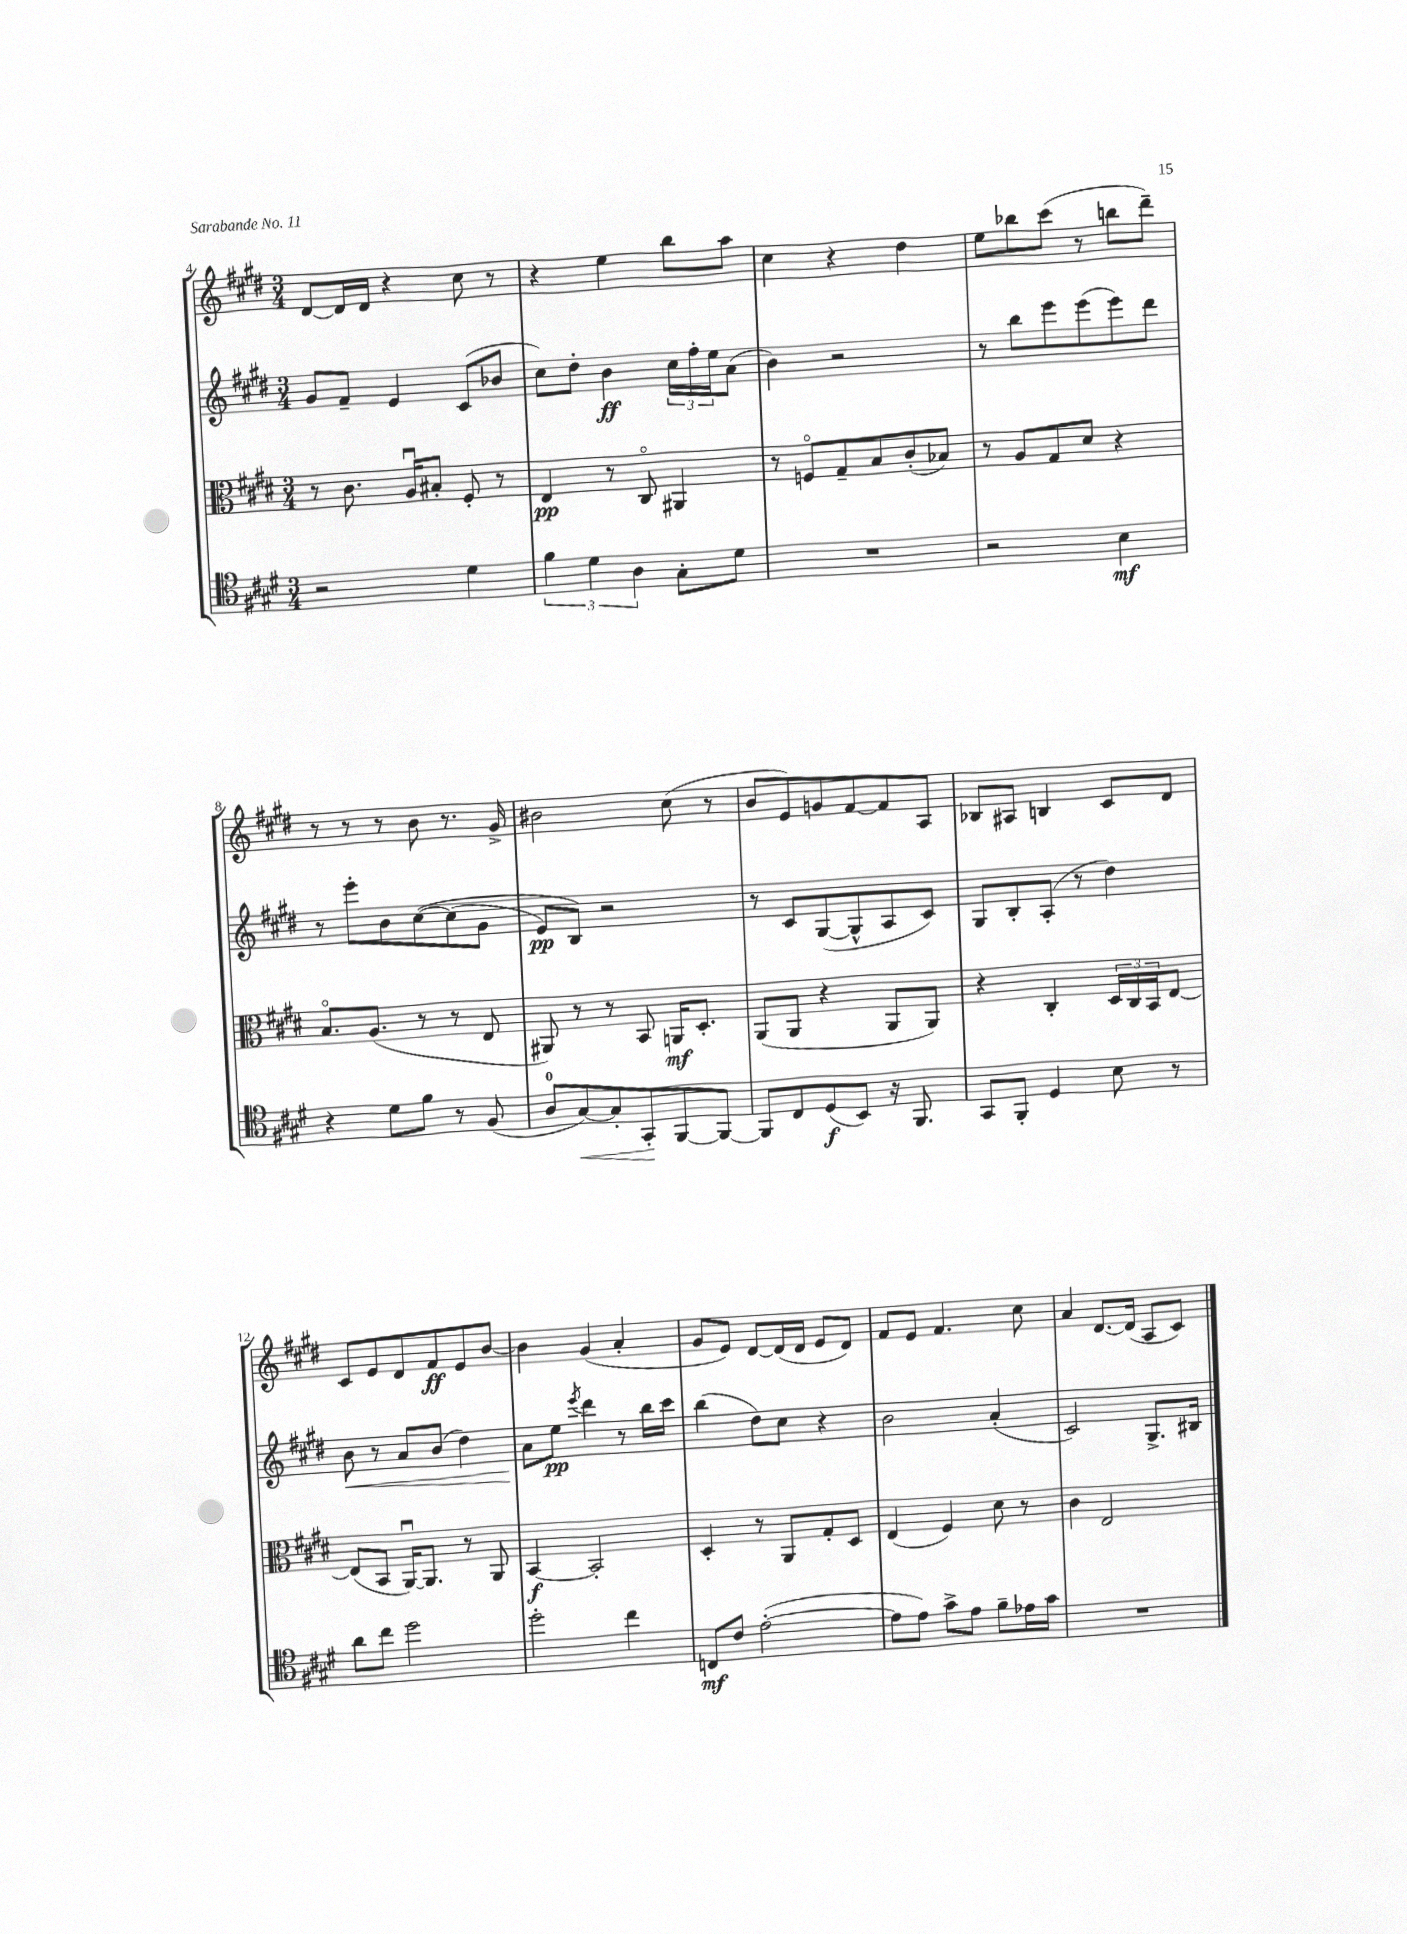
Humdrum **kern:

**kern	**kern	**kern	**kern
*staff4	*staff3	*staff2	*staff1
*clefC4	*clefC3	*clefG2	*clefG2
*k[f#c#g#d#]	*k[f#c#g#d#]	*k[f#c#g#d#]	*k[f#c#g#d#]
*M3/4	*M3/4	*M3/4	*M3/4
2r	8r	8g#/L	[8d#/L
.	8.c#\	8f#~/J	16d#/]L
.	.	.	16d#/JJ
.	.	4e/	4r
.	16Au/LK	.	.
.	8B#'/J	.	.
4d#\	8F#'/	(8c#/L	8cc#\
.	8r	8b-/J	8r
=	=	=	=
6f#\	4E/	8cc#\L)	4r
.	.	8dd#'\J	.
6d#\	.	.	.
.	8r	4b\	4ee\
6A\	.	.	.
.	8C#o/	.	.
8G#'\L	4AA#/	24cc#\LL	8bb\L
.	.	24ff#'\	.
.	.	24ee\J	.
8d#\J	.	(8a\J	8aa\J
=	=	=	=
2.r	8r	4b\)	4cc#\
.	8Fo/L	.	.
.	8G#~/	2r	4r
.	8B/	.	.
.	(8c#'/	.	4dd#\
.	8B-/J)	.	.
=	=	=	=
2r	8r	8r	8ee\L
.	8A/L	8bb\L	8bb-\
.	8G#/	8eee\	(8ccc#\J
.	8d#/J	(8eee\	8r
4B\	4r	8eee\)	8bb\L
.	.	8ddd#\J	8ddd#~\J)
=	=	=	=
4r	8.Bo/L	8r	8r
.	.	8eee'\L	8r
.	(8.A/J	.	.
8d#\L	.	8b\	8r
8f#\J	8r	&([8cc#\	8b\
8r	8r	(8cc#\]	8.r
(8F#/	8E/	8g#\J	.
.	.	.	16g#^/
=	=	=	=
8A/L	8AA#/)	8e/L)	2b#\
[8G#/)	8r	8B/J&)	.
8G#'/]	8r	2r	.
8GG#'/	8BB/	.	.
[8FF#/	16AA/LK	.	(8cc#\
.	8.D#'/J	.	.
8FF#/_J	.	.	8r
=	=	=	=
8FF#/]L	(8AA/L	8r	8b/L
8C#/	8AA/J	8c#/L	8e/)
(8D#/	4r	([8G#/	8g/
8BB/J)	.	8G#^^/]	[8f#/
16r	8AA/L	8A/	8f#/]
8.FF#/	.	.	.
.	8AA/J)	8c#/J)	8A/J
=	=	=	=
8GG#/L	4r	8G#/L	8B-/L
8FF#'/J	.	8B'/	8A#/J
4D#/	4C#'/	(8A'/J	4B/
.	.	8r	.
8B\	24D#/LL	4dd#\)	8c#/L
.	24C#/	.	.
.	24BB/J	.	.
8r	[8E/J	.	8d#/J
=	=	=	=
8a\L	(8E/]L	8b\	8c#/L
8cc#\J	8BB/J	8r	8e/
2dd#\	[16AAu/LK)	8a/L	8d#/
.	8.AA/]J	.	.
.	.	(8b/J	8f#/
.	8r	4dd#\)	8e/
.	8AA/	.	[8b/J
=	=	=	=
2dd#'\	[4BB/	8a\L	4b\]
.	.	8ee\J	.
.	.	8qeee/	.
.	2BB'/]	4ddd#\	(4g#/
4cc#\	.	8r	4a'/
.	.	16bb\LL	.
.	.	16ccc#\JJ	.
=	=	=	=
8C/L	4D#'/	(4bb\	8g#/L
8c#/J	.	.	8e/J)
([2e'\	8r	8dd#\L)	[8d#/L
.	8AA/L	8cc#\J	(16d#/]L
.	.	.	16d#/JJ
.	8G#'/	4r	8e/L
.	8D#/J	.	8d#/J)
=	=	=	=
8e\]L	(4E/	2b\	8f#/L
8e\J)	.	.	8e/J
8g#^\L	4F#/)	.	4.f#/
8e\J	.	.	.
8f#~\L	8d#\	(4a'/	.
16e-\L	8r	.	8cc#\
16g#\JJ	.	.	.
=	=	=	=
2.r	4c#\	2c#/)	4a/
.	2E/	.	[8.d#/L
.	.	.	(16d#/]Jk
.	.	8.G#^/L	8A/L
.	.	.	8c#/J)
.	.	16B#/Jk	.
==	==	==	==
*-	*-	*-	*-
